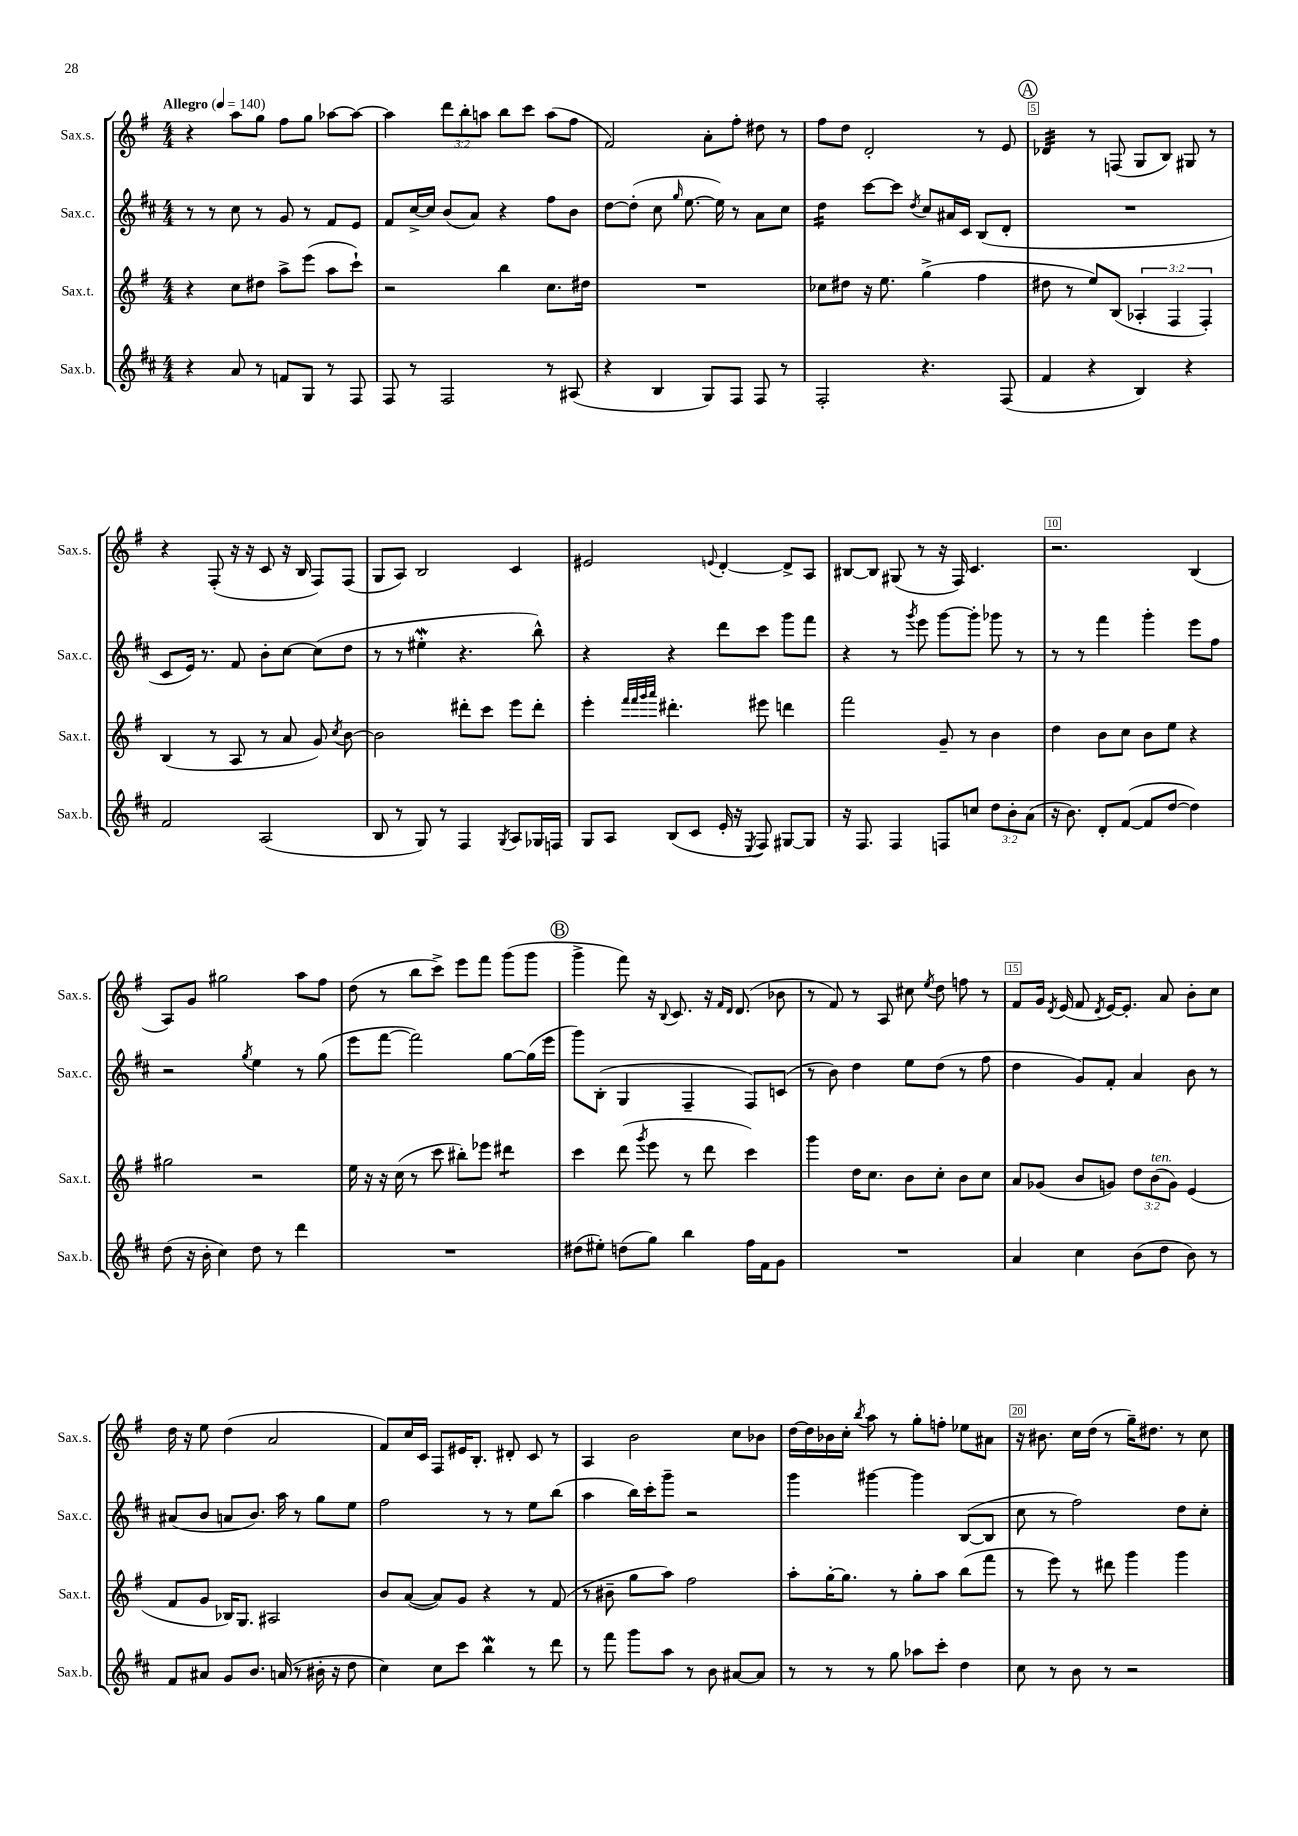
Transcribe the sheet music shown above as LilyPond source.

<<
\new StaffGroup <<
\new Staff = "s0" \with { instrumentName = "Sax.s." shortInstrumentName = "Sax.s." } {
    \clef treble \key g \major \numericTimeSignature \time 4/4 \override Staff.TupletNumber.text = #tuplet-number::calc-fraction-text \tempo "Allegro" 4 = 140
    \autoBeamOff r4 a''8[ g''8] fis''8[ g''8] aes''8[~ aes''8]~ |
    aes''4 \tuplet 3/2 { d'''8[ b''8-. a''8] } b''8[ c'''8] a''8[( fis''8] |
    fis'2) a'8[-. fis''8]-. dis''8 r8 |
    fis''8[ d''8] d'2-. r8 e'8 |
    \mark \markup { \circle "A" } des'4:32 r8 f8( g8[ b8]) gis8 r8 |
    r4 fis8-.( r16 r16 c'8 r16 b16 fis8[) fis8]( |
    g8[ a8]) b2 c'4 |
    eis'2 \appoggiatura { e'8 } d'4~-. d'8[-> a8] |
    bis8[~ bis8] gis8( r8 r16 fis16) c'4. |
    r2. b4( |
    a8[) g'8] gis''2 a''8[ fis''8] |
    d''8( r8 b''8[ c'''8]->) e'''8[ fis'''8] g'''8[( g'''8] |
    \mark \markup { \circle "B" } g'''4-> fis'''8) r16 \appoggiatura { b8 } c'8. r16 \grace { fis'16[ d'16] } d'8.( bes'8 |
    r8 fis'8) r8 a8 cis''8 \acciaccatura { e''8 } d''8 f''8 r8 |
    fis'8[ g'16] \acciaccatura { d'8 } e'16( fis'8 \acciaccatura { d'8 } e'16[~) e'8.]-. a'8 b'8[-. c''8] |
    d''16 r16 e''8 d''4( a'2 |
    fis'8[) c''16 c'16] fis8[ eis'16 b8.]-. dis'8-. c'8 r8 |
    a4 b'2 c''8[ bes'8] |
    d''16[~ d''16 bes'16 c''16]-. \acciaccatura { b''8 } a''8 r8 g''8[-. f''8]-. ees''8[ ais'8] |
    r16 bis'8. c''16[ d''16]( r8 g''16[--) dis''8.] r8 c''8 \bar "|." |
}
\new Staff = "s1" \with { instrumentName = "Sax.c." shortInstrumentName = "Sax.c." } {
    \clef treble \key d \major \numericTimeSignature \time 4/4
    \autoBeamOff r8 r8 cis''8 r8 g'8 r8 fis'8[ e'8] |
    fis'8[ cis''16~-> cis''16] b'8[( a'8]) r4 fis''8[ b'8] |
    d''8[~ d''8]-.( cis''8 \grace { g''16 } e''8.~ e''16) r8 a'8[ cis''8] |
    d''4:16 cis'''8[~ cis'''8] \acciaccatura { d''8 } cis''8[ ais'16 cis'16] b8[( d'8]-. |
    \mark \markup { \circle "A" } R1 |
    cis'8[ e'16]) r8. fis'8 b'8[-. cis''8]~ cis''8[( d''8] |
    r8 r8 eis''4-.\mordent r4. b''8-^) |
    r4 r4 d'''8[ cis'''8] g'''8[ fis'''8] |
    r4 r8 \acciaccatura { g'''8 } e'''8 g'''8[~ g'''8]-. ges'''8 r8 |
    r8 r8 fis'''4 g'''4-. e'''8[ fis''8] |
    r2 \acciaccatura { g''8 } e''4 r8 g''8( |
    e'''8[ fis'''8]~ fis'''2) g''8[~ g''16( e'''16] |
    \mark \markup { \circle "B" } g'''8[) b8]-.( g4 fis4-- fis8[) c'8]( |
    r8 b'8) d''4 e''8[ d''8]( r8 fis''8 |
    d''4 g'8[) fis'8]-. a'4 b'8 r8 |
    ais'8[( b'8] a'8[ b'8.]) a''16 r8 g''8[ e''8] |
    fis''2 r8 r8 e''8[ b''8]( |
    a''4 b''16[) cis'''16-. g'''8]-- r2 |
    g'''4 gis'''4~ gis'''4 b8[~( b8] |
    cis''8 r8 fis''2) d''8[ cis''8]-. \bar "|." |
}
\new Staff = "s2" \with { instrumentName = "Sax.t." shortInstrumentName = "Sax.t." } {
    \clef treble \key g \major \numericTimeSignature \time 4/4 \override Staff.TupletNumber.text = #tuplet-number::calc-fraction-text
    \autoBeamOff r4 c''8[ dis''8] a''8[-> e'''8]( a''8[ c'''8]-!) |
    r2 b''4 c''8.[ dis''16] |
    R1 |
    ces''8[ dis''8] r16 e''8. g''4->( fis''4 |
    \mark \markup { \circle "A" } dis''8 r8 e''8[) b8]( \tuplet 3/2 { aes4-. fis4 fis4-.) } |
    b4( r8 a8 r8 a'8 g'8) \acciaccatura { c''8 } b'8~ |
    b'2 dis'''8[-. c'''8] e'''8[ dis'''8]-. |
    e'''4-. \grace { fis'''32[ fis'''32 g'''32 a'''32] } dis'''4.-. eis'''8 d'''4 |
    fis'''2 g'8-- r8 b'4 |
    d''4 b'8[ c''8] b'8[ e''8] r4 |
    gis''2 r2 |
    e''16 r16 r16 c''16( r8 c'''8 bis''8[-.) ees'''8] dis'''4:8 |
    \mark \markup { \circle "B" } c'''4 d'''8( \acciaccatura { g'''8 } e'''8 r8 d'''8 c'''4) |
    g'''4 d''16[ c''8.] b'8[ c''8]-. b'8[ c''8] |
    a'8[ ges'8]( b'8[ g'8]) \tuplet 3/2 { d''8[ b'8^\markup { \italic "ten." }( g'8]) } e'4( |
    fis'8[ g'8] bes16[) g8.] ais2 |
    b'8[ a'8]~( a'8[) g'8] r4 r8 fis'8( |
    r8 bis'8-- g''8[ a''8]) fis''2 |
    a''8[-. g''16~-. g''8.] r8 g''8[-. a''8] b''8[( fis'''8] |
    r8 e'''8) r8 dis'''8 g'''4 g'''4 \bar "|." |
}
\new Staff = "s3" \with { instrumentName = "Sax.b." shortInstrumentName = "Sax.b." } {
    \clef treble \key d \major \numericTimeSignature \time 4/4 \override Staff.TupletNumber.text = #tuplet-number::calc-fraction-text
    \autoBeamOff r4 a'8 r8 f'8[ g8] r8 fis8 |
    fis8 r8 fis2 r8 ais8( |
    r4 b4 g8[) fis8] fis8 r8 |
    fis2-. r4. fis8( |
    \mark \markup { \circle "A" } fis'4 r4 b4) r4 |
    fis'2 a2( |
    b8 r8 g8) r8 fis4 \acciaccatura { g8 } a8[ ges16 f16] |
    g8[ a8] b8[( cis'8] e'16-. r16 \acciaccatura { e8 } fis8) gis8[~ gis8] |
    r16 fis8. fis4 f8[ c''8] \tuplet 3/2 { d''8[ b'8-. a'8]( } |
    r16 b'8.) d'8[-. fis'8]~( fis'8[ d''8]~ d''4) |
    d''8( r16 b'16-. cis''4) d''8 r8 d'''4 |
    R1 |
    \mark \markup { \circle "B" } dis''8[( eis''8]-.) d''8[( g''8]) b''4 fis''16[ fis'16 g'8] |
    R1 |
    a'4 cis''4 b'8[( d''8] b'8) r8 |
    fis'8[ ais'8] g'8[ b'8.] a'16( r8 bis'16-. r16 d''8 |
    cis''4) cis''8[ cis'''8] b''4\mordent r8 d'''8 |
    r8 fis'''8 g'''8[ a''8] r8 b'8 ais'8[~ ais'8] |
    r8 r8 r8 g''8 aes''8[ cis'''8]-. d''4 |
    cis''8 r8 b'8 r8 r2 \bar "|." |
}
>>
>>
\layout { \context { \Score \override BarNumber.break-visibility = ##(#f #t #t) barNumberVisibility = #(every-nth-bar-number-visible 5) \override BarNumber.stencil = #(make-stencil-boxer 0.1 0.3 ly:text-interface::print) } }
